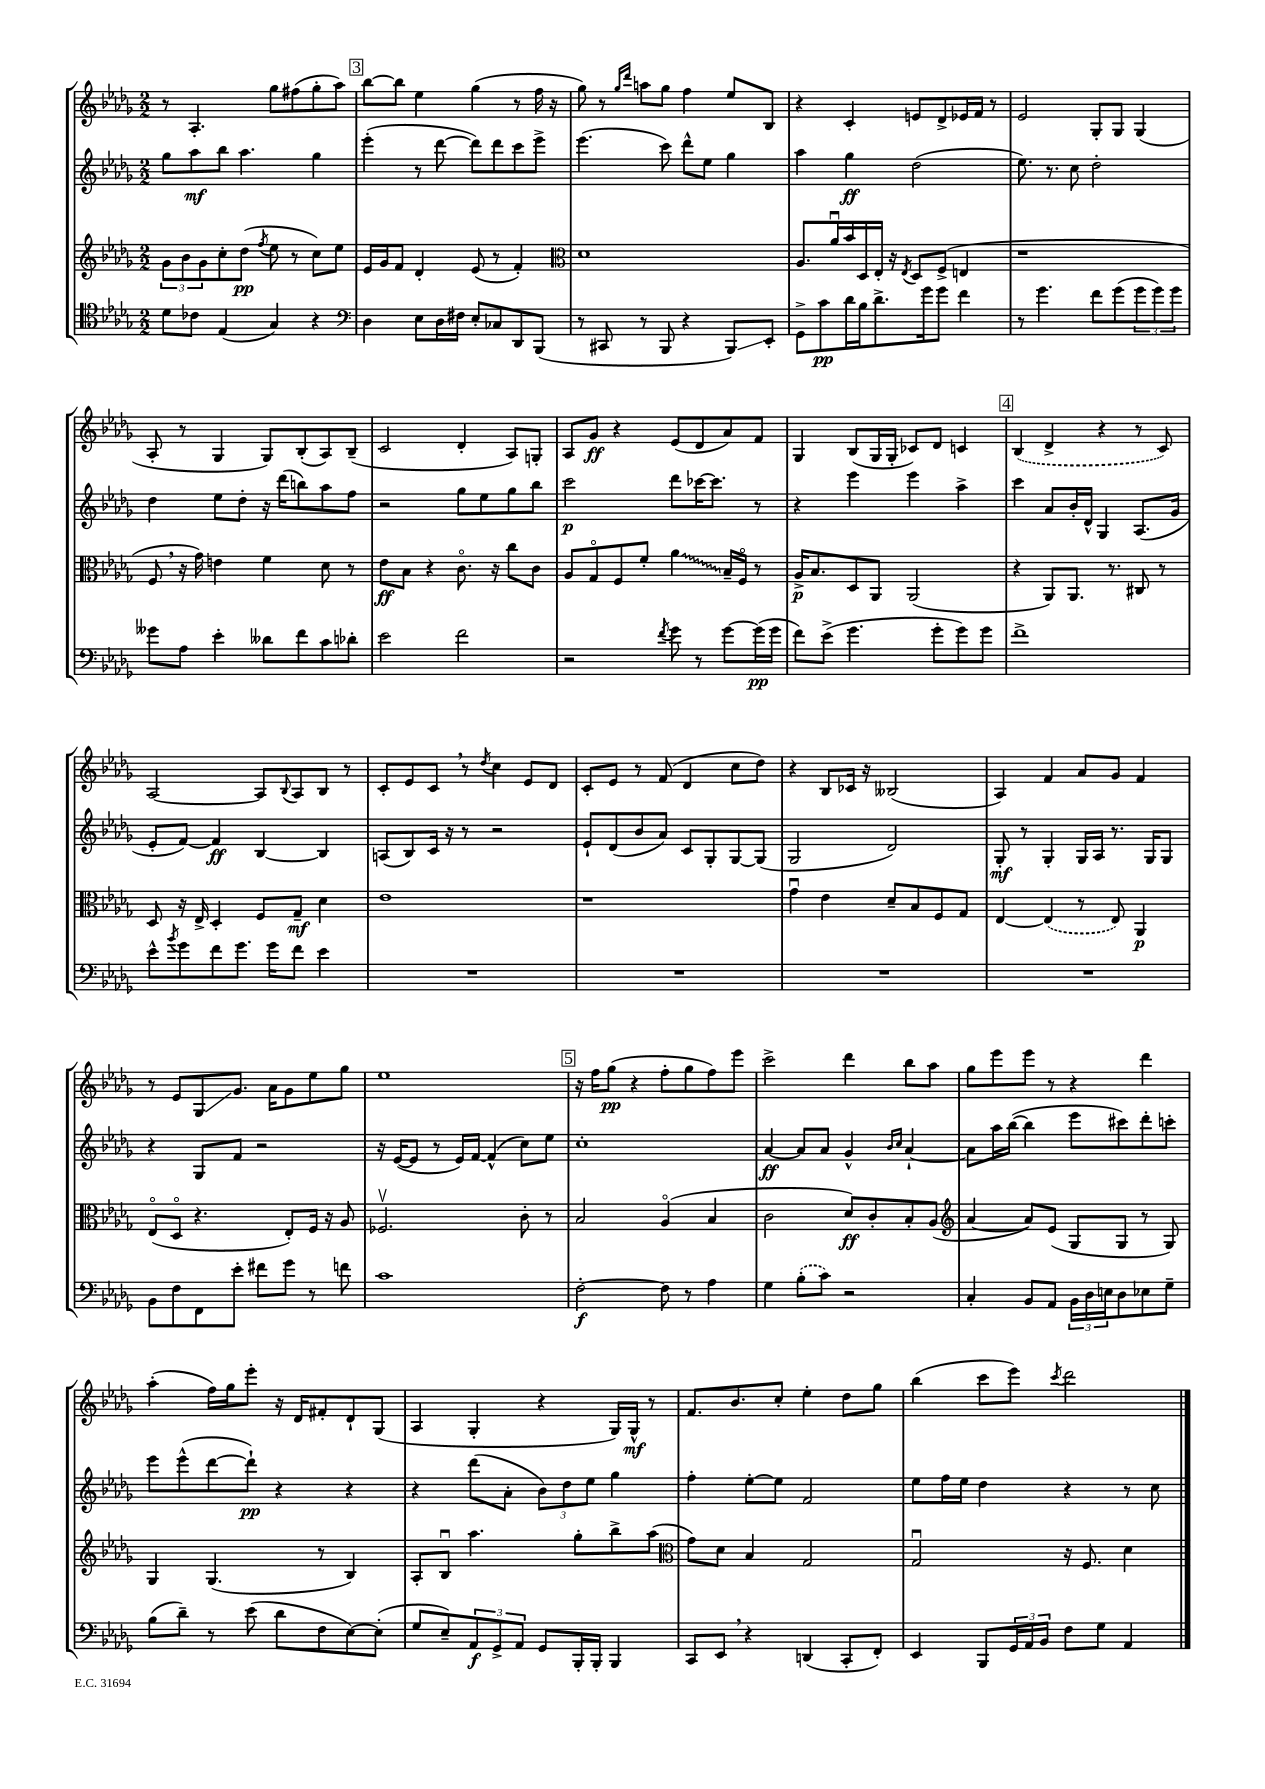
<<
\new StaffGroup <<
\new Staff = "s0" {
    \clef treble \key des \major \numericTimeSignature \time 2/2
    r8 aes4.-. ges''8 fis''8( ges''8-. aes''8) |
    \mark \markup { \box "3" } bes''8~ bes''8 ees''4 ges''4( r8 f''16 r16 |
    ges''8) r8 \grace { ges''16 des'''16 } a''8 ges''8 f''4 ees''8 bes8 |
    r4 c'4-. e'8 des'8-> ees'16 f'16 r8 |
    ees'2 ges8-. ges8 ges4( |
    aes8-. r8 ges4 ges8) bes8-.( aes8) bes8--( |
    c'2 des'4-. aes8) g8-. |
    aes8 ges'8\ff r4 ees'8( des'8 aes'8) f'8 |
    ges4 bes8( ges16 ges16-. ces'8) des'8 c'4 |
    \mark \markup { \box "4" } \once \slurDashed bes4( des'4-> r4 r8 c'8) |
    aes2~ aes8 \appoggiatura { bes8 } aes8 bes8 r8 |
    c'8-. ees'8 c'8 \breathe r8 \acciaccatura { des''8 } c''4 ees'8 des'8 |
    c'8-. ees'8 r8 f'8( des'4 c''8 des''8) |
    r4 bes8 ces'16 r16 beses2( |
    aes4) f'4 aes'8 ges'8 f'4 |
    r8 ees'8 ges8\glissando ges'8. aes'16 ges'8 ees''8 ges''8 |
    ees''1 |
    \mark \markup { \box "5" } r16 f''16 ges''8\pp( r4 f''8-. ges''8 f''8) ees'''8 |
    c'''2-> des'''4 bes''8 aes''8 |
    ges''8 ees'''8 ees'''8 r8 r4 des'''4 |
    aes''4-.( f''16) ges''16 ees'''8-. r16 des'16 fis'8-. des'8-! ges8( |
    aes4 ges4-. r4 ges16) ges16-^\mf r8 |
    f'8. bes'8. c''8-. ees''4-. des''8 ges''8 |
    bes''4( c'''8 ees'''8) \acciaccatura { c'''8 } des'''2 \bar "|." |
}
\new Staff = "s1" {
    \clef treble \key des \major \numericTimeSignature \time 2/2
    ges''8 aes''8\mf bes''8 aes''4. ges''4 |
    \mark \markup { \box "3" } ees'''4-.( r8 des'''8~ des'''8) des'''8 c'''8 ees'''8-> |
    ees'''4.( c'''8) des'''8-^ ees''8 ges''4 |
    aes''4 ges''4\ff des''2( |
    ees''8.) r8. c''8 des''2-. |
    des''4 ees''8 des''8-. r16 des'''16( b''8) aes''8 f''8 |
    r2 ges''8 ees''8 ges''8 bes''8 |
    c'''2\p des'''8 ces'''16~ ces'''8. r8 |
    r4 ees'''4 ees'''4 aes''4-> |
    \mark \markup { \box "4" } c'''4 aes'8 bes'16-. des'16-^ ges4 aes8.( ges'16 |
    ees'8-. f'8~) f'4\ff bes4~ bes4 |
    a8( bes8) c'16 r16 r8 r2 |
    ees'8-! des'8( bes'8 aes'8) c'8 ges8-. ges8~ ges8( |
    ges2 des'2) |
    ges8-.\mf r8 ges4-. ges16 aes16 r8. ges16 ges8 |
    r4 ges8 f'8 r2 |
    r16 ees'16~( ees'8 r8 ees'16) f'16~ f'4-^( c''8) ees''8 |
    \mark \markup { \box "5" } c''1-. |
    aes'4~\ff aes'8 aes'8 ges'4-^ \grace { bes'16 c''16 } aes'4~-! |
    aes'8 aes''16 bes''16~( bes''4 ees'''8 cis'''8) des'''8-. c'''8-. |
    ees'''8 ees'''8-^( des'''8~ des'''8-!\pp) r4 r4 |
    r4 des'''8( aes'8-. \tuplet 3/2 { bes'8) des''8 ees''8 } ges''4 |
    f''4-. ees''8~-. ees''8 f'2 |
    ees''8 f''16 ees''16 des''4 r4 r8 c''8 \bar "|." |
}
\new Staff = "s2" {
    \clef treble \key des \major \numericTimeSignature \time 2/2
    \tuplet 3/2 { ges'8 bes'8 ges'8 } c''8-. des''8\pp( \acciaccatura { f''8 } ees''8 r8 c''8) ees''8 |
    \mark \markup { \box "3" } ees'16 ges'16 f'8 des'4-. ees'8( r8 f'4-.) |
    \clef alto des'1 |
    aes8. aes'16\downbow bes'16 des16 ees16-. r16 \acciaccatura { ees8 } des8 f8->( e4 |
    r1 |
    f8 \breathe r16 ges'16) e'4 f'4 des'8 r8 |
    ees'8\ff bes8 r4 c'8.\flageolet r16 c''8 c'8 |
    aes8 ges8\flageolet f8 f'8-. \once \override Glissando.style = #'zigzag aes'4\glissando bes16-- f16\flageolet r8 |
    aes16->\p bes8. des8 aes,8 aes,2( |
    \mark \markup { \box "4" } r4 aes,8) aes,8. r8. cis8 r8 |
    des8 r16 ees16-> des4-. f8 ges8--\mf des'4 |
    ees'1 |
    r1 |
    ges'4\downbow ees'4 des'8-- bes8 f8 ges8 |
    ees4~ \once \slurDashed ees4( r8 ees8) aes,4\p |
    ees8\flageolet( des8\flageolet r4. ees8-.) f16 r16 aes8 |
    fes2.\upbow c'8-. r8 |
    \mark \markup { \box "5" } bes2 aes4\flageolet( bes4 |
    c'2 des'8\ff) c'8-. bes8-. aes8( |
    \clef treble aes'4~ aes'8) ees'8( ges8 ges8 r8 ges8) |
    ges4 ges4.( r8 bes4) |
    aes8-. bes8\downbow aes''4. ges''8-. bes''8-> aes''8( |
    \clef alto ges'8) des'8 bes4 ges2 |
    ges2\downbow r16 f8. des'4 \bar "|." |
}
\new Staff = "s3" {
    \clef tenor \key des \major \numericTimeSignature \time 2/2
    des'8 ces'8 ees4( ges4) r4 |
    \mark \markup { \box "3" } \clef bass des4 ees8 des16 fis16 ees8-. ces8 des,8 bes,,8( |
    r8 cis,8 r8 bes,,8 r4 bes,,8\glissando) ees,8-. |
    ges,8-> c'8\pp des'16 bes16 des'8.-> ges'16 ges'8 f'4 |
    r8 ges'4. f'8 ges'8( \tuplet 3/2 { ges'8 ges'8) ges'8 } |
    geses'8 aes8 ees'4-. deses'8 f'8 c'8 des'8-. |
    ees'2 f'2 |
    r2 \acciaccatura { f'8 } ges'8 r8 ges'8~ ges'16\pp( ges'16 |
    f'8) ees'8->( ges'4. ges'8-. ges'8) ges'8 |
    \mark \markup { \box "4" } f'1-> |
    ees'8-^ \acciaccatura { bes'8 } ges'8 f'8 ges'8. ges'16 f'8 ees'4 |
    R1 |
    R1 |
    R1 |
    R1 |
    bes,8 f8 f,8 ees'8-. fis'8 ges'8 r8 f'8 |
    c'1 |
    \mark \markup { \box "5" } f2~-.\f f8 r8 aes4 |
    ges4 \once \slurDashed bes8-.( c'8) r2 |
    c4-. bes,8 aes,8 \tuplet 3/2 { bes,16 des16 e16 } des8 ees8 ges8-- |
    bes8( des'8--) r8 ees'8( des'8 f8 ees8~) ees8-.( |
    ges8 ees8--) \tuplet 3/2 { aes,8\f ges,8-> aes,8 } ges,8 bes,,16-. bes,,16-. bes,,4 |
    c,8 ees,8 \breathe r4 d,4( c,8-. f,8-.) |
    ees,4 bes,,8 \tuplet 3/2 { ges,16 aes,16 bes,16 } f8 ges8 aes,4 \bar "|." |
}
>>
>>
\layout { \context { \Score \remove "Bar_number_engraver" } }
